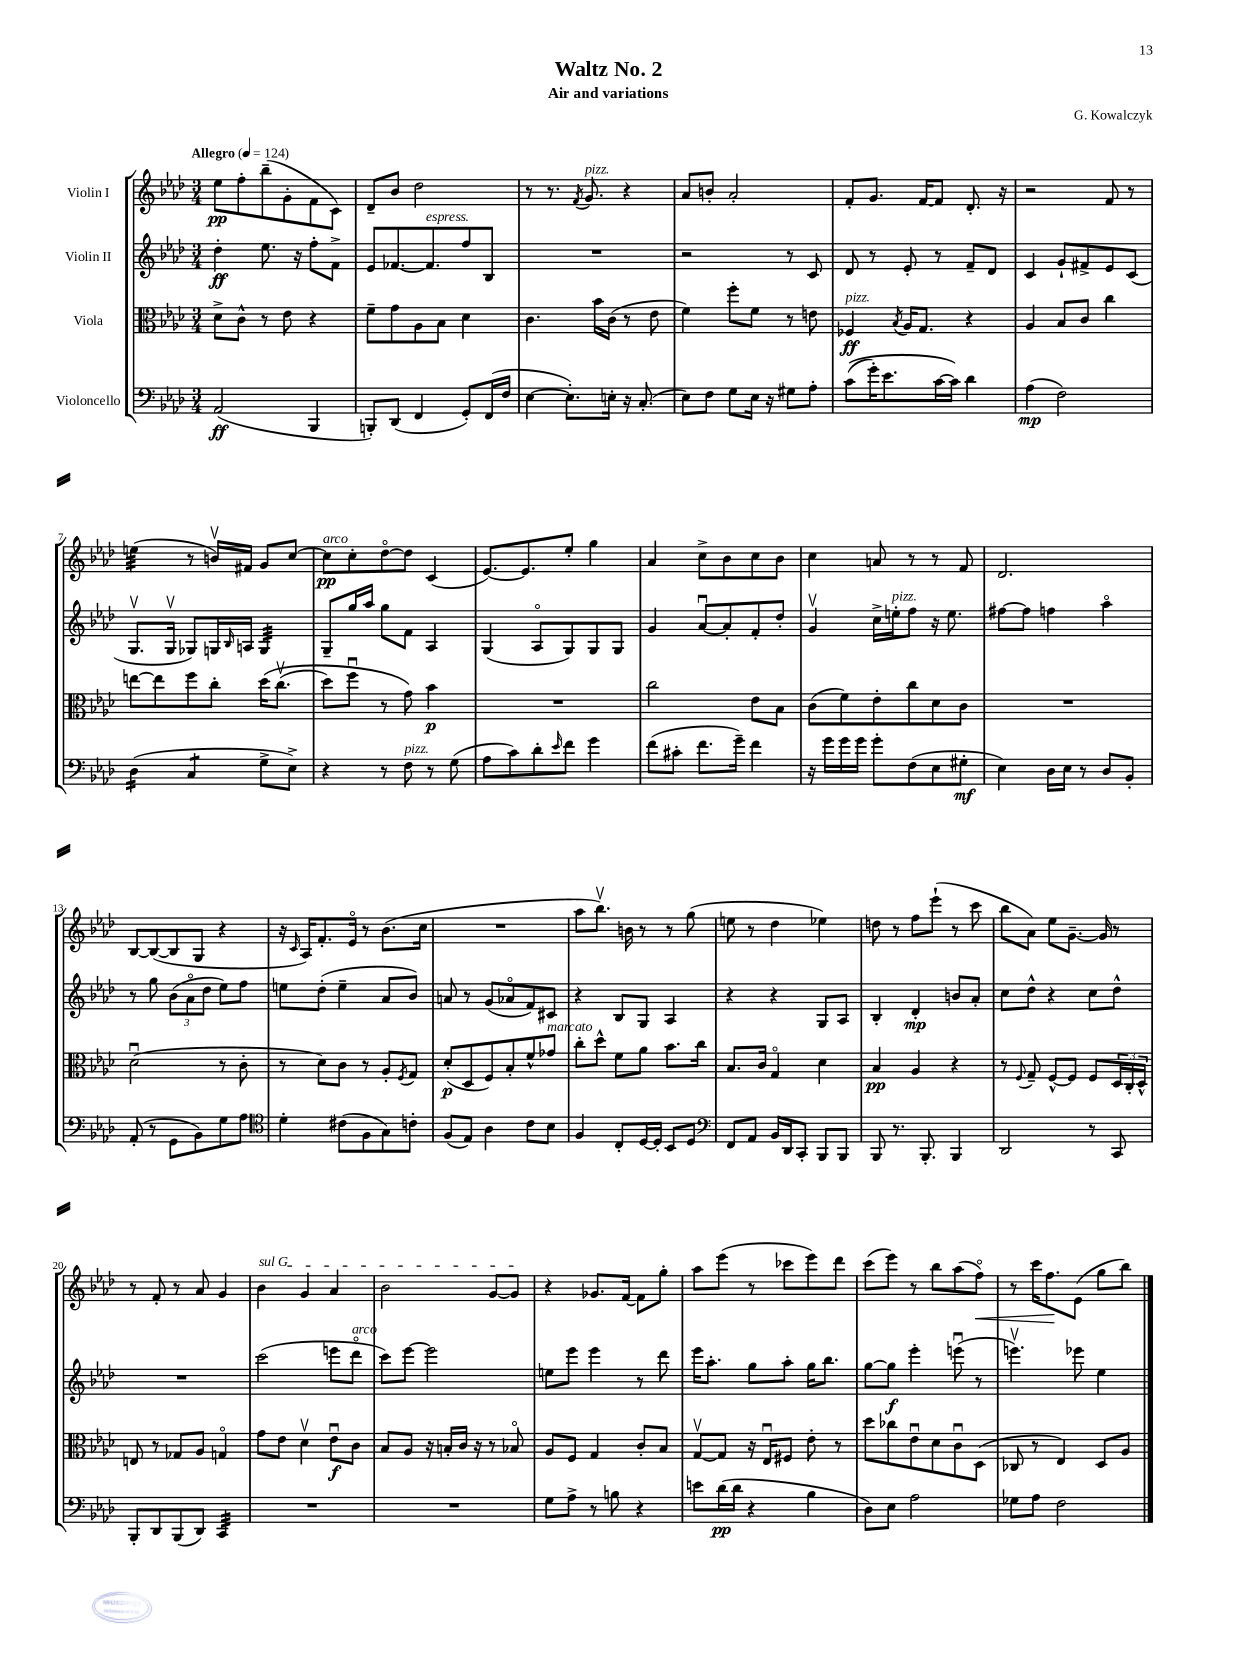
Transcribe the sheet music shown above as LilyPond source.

\header { title = "Waltz No. 2" composer = "G. Kowalczyk" subtitle = "Air and variations" }
<<
\new StaffGroup <<
\new Staff = "s0" \with { instrumentName = "Violin I" } {
    \clef treble \key aes \major \numericTimeSignature \time 3/4 \tempo "Allegro" 4 = 124
    ees''8\pp f''8-. bes''8--( g'8-. f'8 c'8) |
    des'8-- bes'8 des''2 |
    r8 r8. \acciaccatura { f'8 } g'8.^\markup { \italic "pizz." } r4 |
    aes'8 b'8-. aes'2-. |
    f'8-. g'8. f'16~ f'8 des'8.-. r16 |
    r2 f'8 r8 |
    e''4:32( r8 b'16\upbow) fis'16 g'8 c''8~ |
    c''8\pp^\markup { \italic "arco" } c''8-. des''8~\flageolet des''8 c'4( |
    ees'8.~) ees'8. ees''8-. g''4 |
    aes'4 c''8-> bes'8 c''8 bes'8 |
    c''4 a'8 r8 r8 f'8 |
    des'2. |
    bes8~ bes8~( bes8 g8 r4 |
    r16 \grace { c'16 } aes16) f'8.-. ees'16\flageolet r8 bes'8.( c''16 |
    R2. |
    aes''8 bes''8.\upbow) b'16 r8 r8 g''8( |
    e''8 r8 des''4 ees''4) |
    d''8 r8 f''8 ees'''8-!( r8 c'''8 |
    bes''8 aes'8) ees''8 g'8.~-- g'16 r8 |
    r8 f'8-. r8 aes'8 g'4 |
    \once \override TextSpanner.bound-details.left.text = \markup { \italic "sul G" } bes'4\startTextSpan g'4 aes'4 |
    bes'2 g'8~ g'8\stopTextSpan |
    r4 ges'8. f'16~ f'8 g''8-. |
    aes''8 ees'''8( r8 ces'''8 ees'''8) des'''8 |
    c'''8( ees'''8) r8 bes''8 aes''8( f''8\flageolet\<) |
    r8 c'''16 f''8.\! ees'8( g''8 bes''8) \bar "|." |
}
\new Staff = "s1" \with { instrumentName = "Violin II" } {
    \clef treble \key aes \major \numericTimeSignature \time 3/4
    des''4-.\ff ees''8. r16 f''8-. f'8-> |
    ees'8 fes'8.~ fes'8.^\markup { \italic "espress." } f''8 bes8 |
    R2. |
    r2 r8 c'8 |
    des'8 r8 ees'8-. r8 f'8-- des'8 |
    c'4 g'8-! fis'8-> ees'8 c'8( |
    g8.\upbow g16\upbow ges8) g16 \grace { bes16 } a16 g4:32 |
    g8-- g''16 aes''16 g''8 f'8 aes4 |
    g4( aes8\flageolet g8) g8 g8 |
    g'4 aes'8~\downbow aes'8-. f'8-. des''8-. |
    g'4\upbow c''16-> e''16-.^\markup { \italic "pizz." } f''8 r16 e''8. |
    fis''8~ fis''8 f''4 aes''4\flageolet |
    r8 g''8 \tuplet 3/2 { bes'8( aes'8\flageolet des''8 } ees''8) f''8 |
    e''8 des''8-.( e''4-- aes'8 bes'8) |
    a'8 r8 g'8( aes'8\flageolet f'8) cis'8 |
    r4 bes8 g8 aes4 |
    r4 r4 g8 aes8 |
    bes4-. des'4-.\mp b'8 aes'8-. |
    c''8 des''8-^ r4 c''8 des''8-^ |
    R2. |
    c'''2( e'''8 des'''8\flageolet^\markup { \italic "arco" } |
    c'''8) ees'''8~ ees'''2 |
    e''8 ees'''8 ees'''4 r8 des'''8 |
    ees'''16 aes''8.-. g''8 aes''8-. g''16 bes''8. |
    g''8~ g''8\f ees'''4-. e'''8\downbow( r8 |
    e'''4.\upbow) ees'''8 ees''4 \bar "|." |
}
\new Staff = "s2" \with { instrumentName = "Viola" } {
    \clef alto \key aes \major \numericTimeSignature \time 3/4
    des'8-> c'8-^ r8 ees'8 r4 |
    f'8-- g'8 aes8 bes8 des'4 |
    c'4. bes'16 c'16( r8 ees'8 |
    f'4) f''8-. f'8 r8 e'8 |
    fes4\ff^\markup { \italic "pizz." } \acciaccatura { bes8 } aes16 g8. r4 |
    aes4 bes8 c'8 c''4 |
    e''8~ e''8 f''8 c''8-. des''16\( c''8.\upbow( |
    des''8) f''8\downbow r8 g'8\) bes'4\p |
    R2. |
    c''2 ees'8 bes8 |
    c'8( f'8) ees'8-. c''8 des'8 c'8 |
    R2. |
    des'2\downbow( r8 c'8-. |
    r8 des'8) c'8 r8 aes8-. \acciaccatura { f8 } g8 |
    des'8-.\p( des8 f8) bes8-. f'8-^ ges'8^\markup { \italic "marcato" } |
    c''8-. des''8-^ f'8 aes'8 bes'8. c''16 |
    bes8. c'16 g4\flageolet des'4 |
    bes4\pp aes4 r4 |
    r8 \appoggiatura { f8 } g8-- f8~-^ f8 f8 \tuplet 3/2 { des16 c16-. des16-^ } |
    e8 r8 ges8 aes8 g4\flageolet |
    g'8 ees'8 des'4\upbow ees'8\downbow\f c'8 |
    bes8 aes8 r16 b16-. c'16 r16 r8 bes8\flageolet |
    aes8 f8 g4 c'8-. bes8 |
    g8~\upbow g8 r16 ees16\downbow fis8 ees'8-. r8 |
    des''8 ces''8 ees'8\downbow des'8 c'8\downbow des8( |
    ces8 r8 ees4) des8 aes8 \bar "|." |
}
\new Staff = "s3" \with { instrumentName = "Violoncello" } {
    \clef bass \key aes \major \numericTimeSignature \time 3/4
    aes,2\ff( bes,,4 |
    b,,8-.) des,8( f,4 g,8-.) f,16( f16 |
    ees4~ ees8.-.) e16-. r16 c8.-.( |
    ees8) f8 g8 ees16 r16 gis8 aes8-. |
    c'8(\( g'16-.) ees'8. c'16~ c'16\) des'4 |
    aes4\mp( f2) |
    des4:16( c4:8 g8-> ees8->) |
    r4 r8 f8^\markup { \italic "pizz." } r8 g8( |
    aes8 c'8) des'8-. \grace { ees'16 } f'8 g'4 |
    f'8( cis'8-. f'8. g'16--) f'4 |
    r16 g'16 g'16 g'16 g'8-. f8( ees8 gis8-.\mf |
    ees4) des16 ees16 r8 des8 bes,8-. |
    aes,8-.( r8 g,8 bes,8) g8 aes8 |
    \clef tenor des'4-. cis'8( f8 g8) c'8-. |
    f8( ees8) aes4 c'8 bes8 |
    f4 c8-. des16~ des16-. bes,8 des8 |
    \clef bass f,8 aes,8 bes,16 des,16 c,8-. bes,,8 bes,,8 |
    bes,,8 r8. bes,,8.-. bes,,4 |
    des,2 r8 c,8 |
    bes,,8-. des,8 bes,,8( des,8) c,4:32 |
    R2. |
    R2. |
    g8 aes8-> r8 b8 r4 |
    e'8 des'16\pp( des'16 r4 bes4 |
    des8) ees8 aes2 |
    ges8 aes8 f2 \bar "|." |
}
>>
>>
